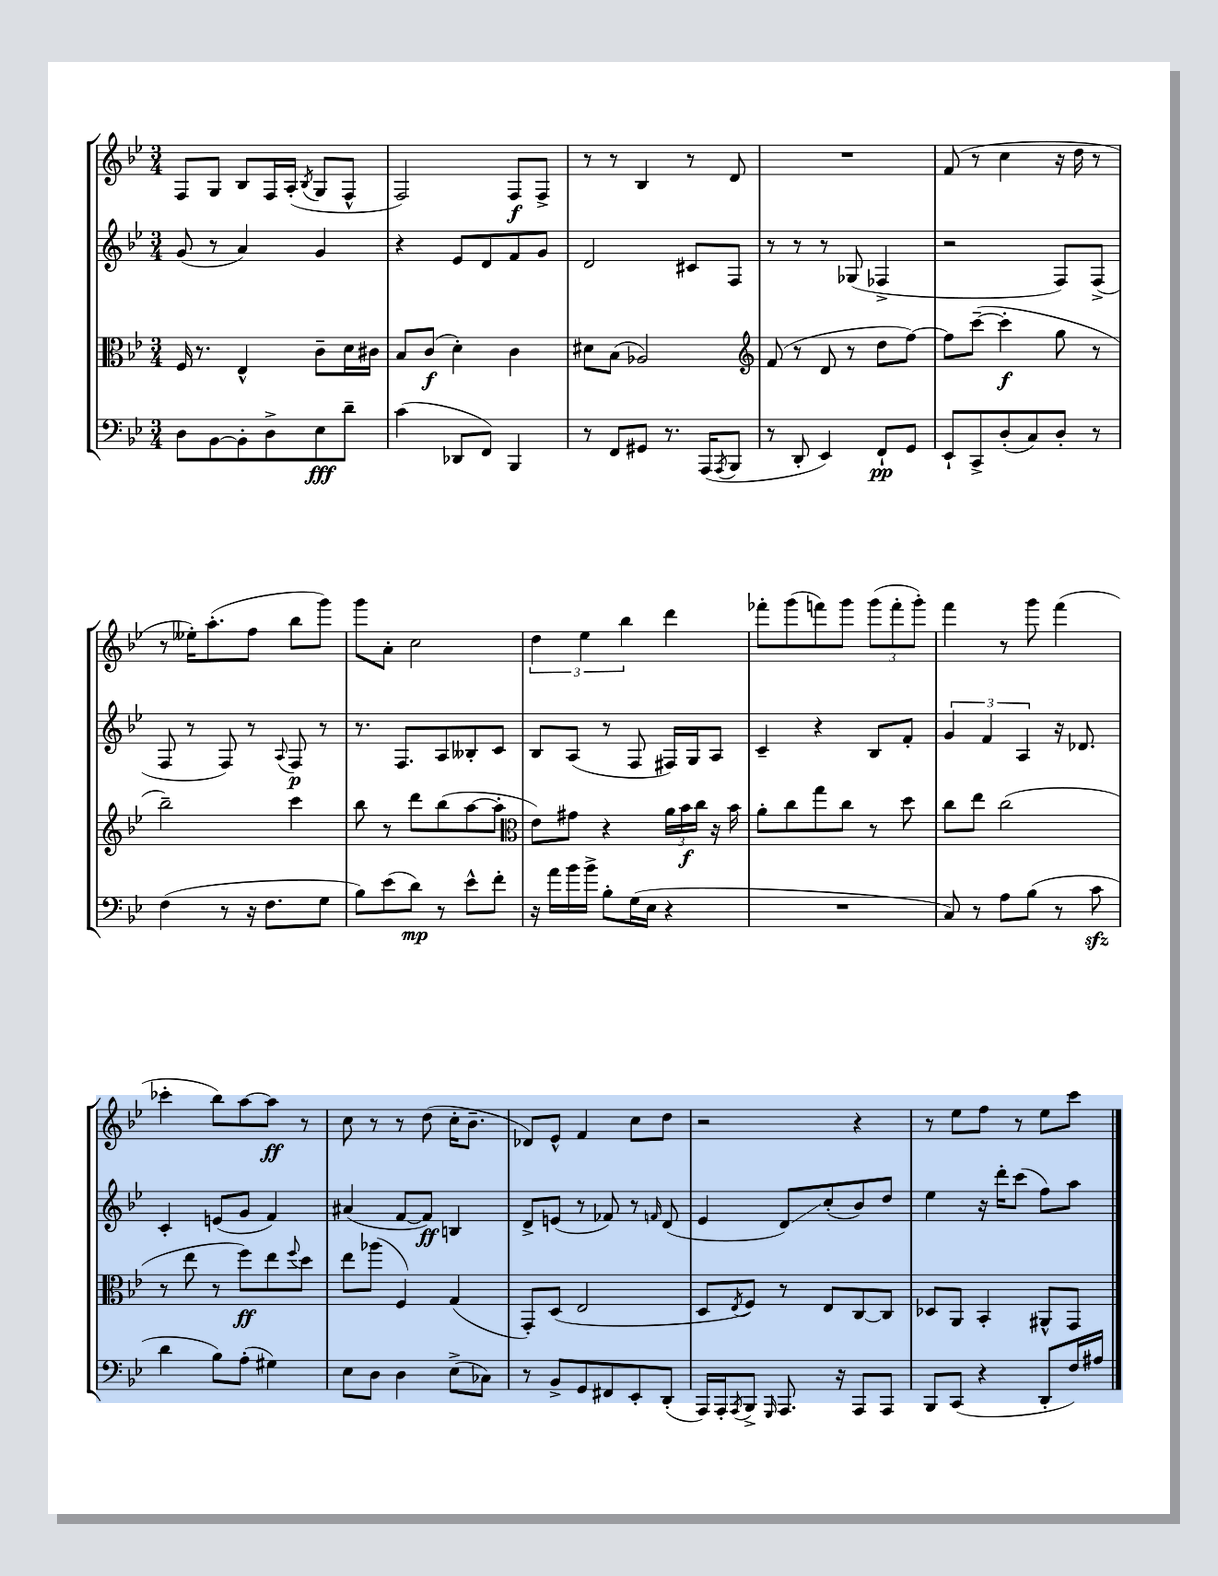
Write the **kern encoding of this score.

**kern	**kern	**kern	**kern
*staff4	*staff3	*staff2	*staff1
*clefF4	*clefC3	*clefG2	*clefG2
*k[b-e-]	*k[b-e-]	*k[b-e-]	*k[b-e-]
*M3/4	*M3/4	*M3/4	*M3/4
8D	16F	(8g	8F
.	8.r	.	.
[8BB-	.	8r	8G
8BB-']	4E-^^	4a)	8B-
8D^	.	.	16F
.	.	.	(16A'
.	.	.	8qB-
8E-	8c~	4g	8G
8d~	16d	.	8F^^
.	16c#	.	.
=	=	=	=
(4c	8B-	4r	2F)
.	(8c	.	.
8DD-	4d')	8e-	.
8FF)	.	8d	.
4BBB-	4c	8f	8F
.	.	8g	8F^
=	=	=	=
8r	8d#	2d	8r
8FF	(8B-	.	8r
8GG#	2A-)	.	4B-
8.r	.	.	.
.	.	8c#	8r
(16AAA	.	.	.
8qAAA	.	.	.
8BBB-	.	8F	8d
=	=	=	=
*	*clefG2	*	*
8r	(8f	8r	2.r
8DD'	8r	8r	.
4EE-)	8d	8r	.
.	8r	(8G-	.
8FF`	8dd	4F-^	.
8GG	[8ff)	.	.
=	=	=	=
8EE-`	8ff]	2r	(8f
8CC^	([8ccc~	.	8r
(8D'	4ccc']	.	4cc
8C)	.	.	.
8D'	8gg	8F)	16r
.	.	.	16dd
8r	8r	(8F^	8r
=	=	=	=
(4F	2bb-~)	8F	8r
.	.	8r	16ee--')
.	.	.	(8.aa'
8r	.	8F)	.
16r	.	8r	8ff
8.F	.	.	.
.	.	8qqA	.
.	4ccc	8F	8bb-
8G	.	8r	8ggg)
=	=	=	=
8B-)	8bb-	8.r	8ggg
(8e-	8r	.	8a'
.	.	8.F	.
8d)	8ddd	.	2cc
8r	(8bb-	8A	.
8e-^^	[8aa	8B--'	.
8f'	8aa']	8c	.
=	=	=	=
*	*clefC3	*	*
16r	8e-)	8B-	6dd
16a	.	.	.
16b-	8g#	(8A	.
.	.	.	6ee-
16b-^	.	.	.
8B-'	4r	8r	.
.	.	.	6bb-
(16G	.	8F	.
16E-	.	.	.
4r	24a	16F#)	4ddd
.	24b-	.	.
.	.	16G	.
.	24cc	.	.
.	16r	8A	.
.	16b-	.	.
=	=	=	=
2.r	8a'	4c~	8fff-'
.	8cc	.	(8ggg
.	8gg	4r	8fff)
.	8cc	.	8ggg
.	8r	8B-	(12ggg
.	.	.	12fff'
.	8dd	8f'	.
.	.	.	12ggg')
=	=	=	=
8C)	8cc	6g	4fff
8r	8ee-	.	.
.	.	6f	.
8A	(2cc	.	8r
.	.	6A	.
(8B-	.	.	8ggg
8r	.	16r	(4fff
.	.	8.d-	.
8c	.	.	.
=	=	=	=
4d	8r	4c'	4ccc-'
.	8ee-	.	.
8B-)	8r	(8e	8bb-)
(8A'	8ff)	8g	[8aa
4G#)	8ee-	4f)	8aa]
.	8qqff	.	.
.	8dd	.	8r
=	=	=	=
8E-	8ee-	(4a#	8cc
8D	(8aa-	.	8r
4D	4F)	[8f	8r
.	.	8f])	(8dd
(8E-^	(4G	4B	16cc'
.	.	.	8.b-~
8C-)	.	.	.
=	=	=	=
8r	8GG')	8d^	8d-)
8BB-^	(8D	(8e	8e-^^
8GG	2E-	8r	4f
8FF#	.	8f-)	.
8EE-'	.	8r	8cc
.	.	16qqf	.
(8DD'	.	(8d	8dd
=	=	=	=
16AAA)	8D	4e-	2r
16AAA'	.	.	.
8qAAA	8qE-	.	.
8BBB-^	8F)	.	.
16qqGGG	.	.	.
8.AAA	8r	8d)	.
.	8E-	(8cc'	.
16r	.	.	.
8AAA	[8C	8b-)	4r
8AAA	8C]	8dd	.
=	=	=	=
8BBB-	8D-	4ee-	8r
(8CC	8AA	.	8ee-
4r	4BB-'	16r	8ff
.	.	16ddd'	.
.	.	(8ccc	8r
8DD'	8AA#^^	8ff)	8ee-
16F)	8GG	8aa	8ccc
16A#	.	.	.
==	==	==	==
*-	*-	*-	*-
